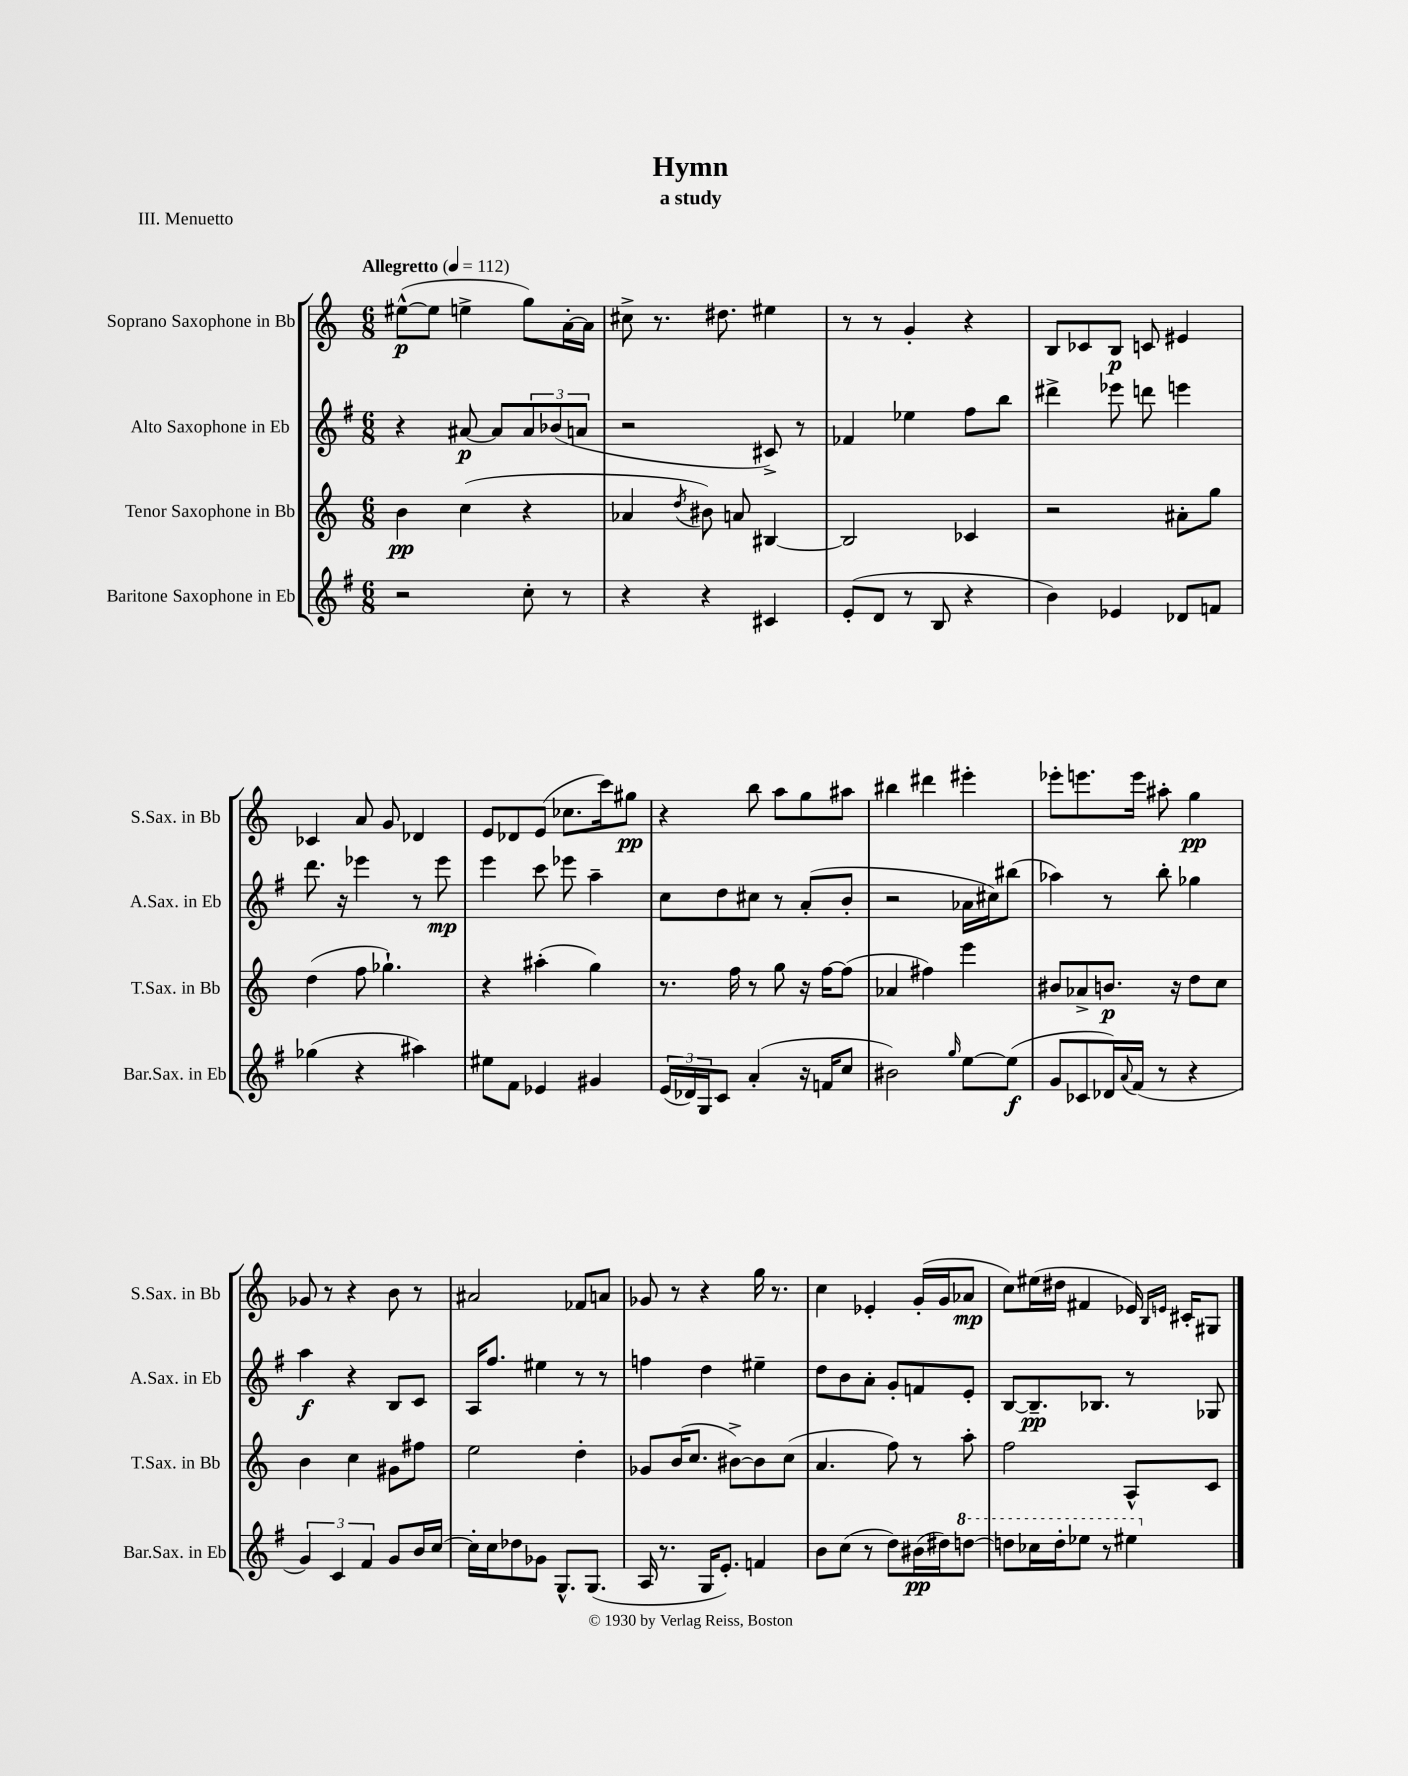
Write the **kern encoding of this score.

**kern	**kern	**kern	**kern
*staff4	*staff3	*staff2	*staff1
*clefG2	*clefG2	*clefG2	*clefG2
*k[f#]	*k[]	*k[f#]	*k[]
*M6/8	*M6/8	*M6/8	*M6/8
*MM112	*MM112	*MM112	*MM112
2r	4b	4r	([8ee#^^
.	.	.	8ee#]
.	(4cc	[8a#	4ee^
.	.	8a#]	.
8cc'	4r	12a#	8gg)
.	.	(12b-	.
8r	.	.	[16a'
.	.	12a	.
.	.	.	16a]
=	=	=	=
4r	4a-	2r	8cc#^
.	.	.	8.r
.	8qdd	.	.
4r	8b#)	.	.
.	.	.	8.dd#
.	8a	.	.
4c#	[4B#	8c#^)	4ee#
.	.	8r	.
=	=	=	=
(8e'	2B#]	4f-	8r
8d	.	.	8r
8r	.	4ee-	4g'
8B	.	.	.
4r	4c-	8ff#	4r
.	.	8bb	.
=	=	=	=
4b)	2r	4ddd#^	8B
.	.	.	8c-
4e-	.	8eee-	8B
.	.	8ddd	8c
8d-	8a#'	4eee	4e#
8f	8gg	.	.
=	=	=	=
(4gg-	(4dd	8.ddd	4c-
.	.	16r	.
4r	8ff	4eee-	8a
.	4.gg-`)	.	8g
4aa#)	.	8r	4d-
.	.	8eee-	.
=	=	=	=
8ee#	4r	4eee	8e
8f#	.	.	8d-
4e-	(4aa#'	8ccc	(8e
.	.	8eee-	8.cc-
4g#	4gg)	4aa~	.
.	.	.	16ccc)
.	.	.	8gg#
=	=	=	=
(24e	8.r	8cc	4r
24d-)	.	.	.
24G	.	.	.
8c	.	8dd	.
.	16ff	.	.
(4a'	8r	8cc#	8bb
.	8gg	8r	8aa
16r	16r	(8a'	8gg
16f	[16ff	.	.
8cc	(8ff]	8b'	8aa#
=	=	=	=
2b#)	4a-	2r	4bb#
.	4ff#)	.	4ddd#
16qqgg	.	.	.
[8ee	4eee	16a-	4eee#'
.	.	16cc#)	.
(8ee]	.	(8bb#	.
=	=	=	=
8g	8b#	4aa-)	8eee-'
8c-	8a-^	.	8.eee
16d-)	8.b	8r	.
8qqa	.	.	.
(16f#	.	.	16eee
8r	.	8bb'	8aa#'
.	16r	.	.
4r	8dd	4gg-	4gg
.	8cc	.	.
=	=	=	=
6g)	4b	4aa	8g-
.	.	.	8r
6c	.	.	.
.	4cc	4r	4r
6f#	.	.	.
8g	8g#	8B	8b
16b	8ff#	8c	8r
[16cc	.	.	.
=	=	=	=
16cc']	2ee	16A	2a#
16cc	.	8.ff#	.
8dd-	.	.	.
8g-	.	4ee#	.
8.G^^	.	.	.
.	4dd'	8r	8f-
(8.G	.	.	.
.	.	8r	8a
=	=	=	=
16A	8g-	4ff	8g-
8.r	.	.	.
.	(16b	.	8r
.	8.cc	.	.
16G	.	4dd	4r
8.e')	.	.	.
.	[8b#^)	.	.
4f	8b#]	4ee#~	16gg
.	.	.	8.r
.	(8cc	.	.
=	=	=	=
8b	4.a	8dd	4cc
(8cc	.	8b	.
8r	.	8a'	4e-'
8dd)	8ff)	8g'	.
(16b#	8r	8f	(16g'
16dd#)	.	.	16g
[8ddd	8aa'	8e'	8a-
=	=	=	=
8ddd]	2ff	[8B	8cc)
16ccc-	.	8.B~]	(16ee#
16ddd'	.	.	16dd#
8eee-	.	.	4f#
.	.	8.B-	.
8r	.	.	.
4eee#	8A^^	8r	16e-)
.	.	.	16qqB
.	.	.	16qqe
.	.	.	16c#'
.	8c	8G-	8G#
==	==	==	==
*-	*-	*-	*-
